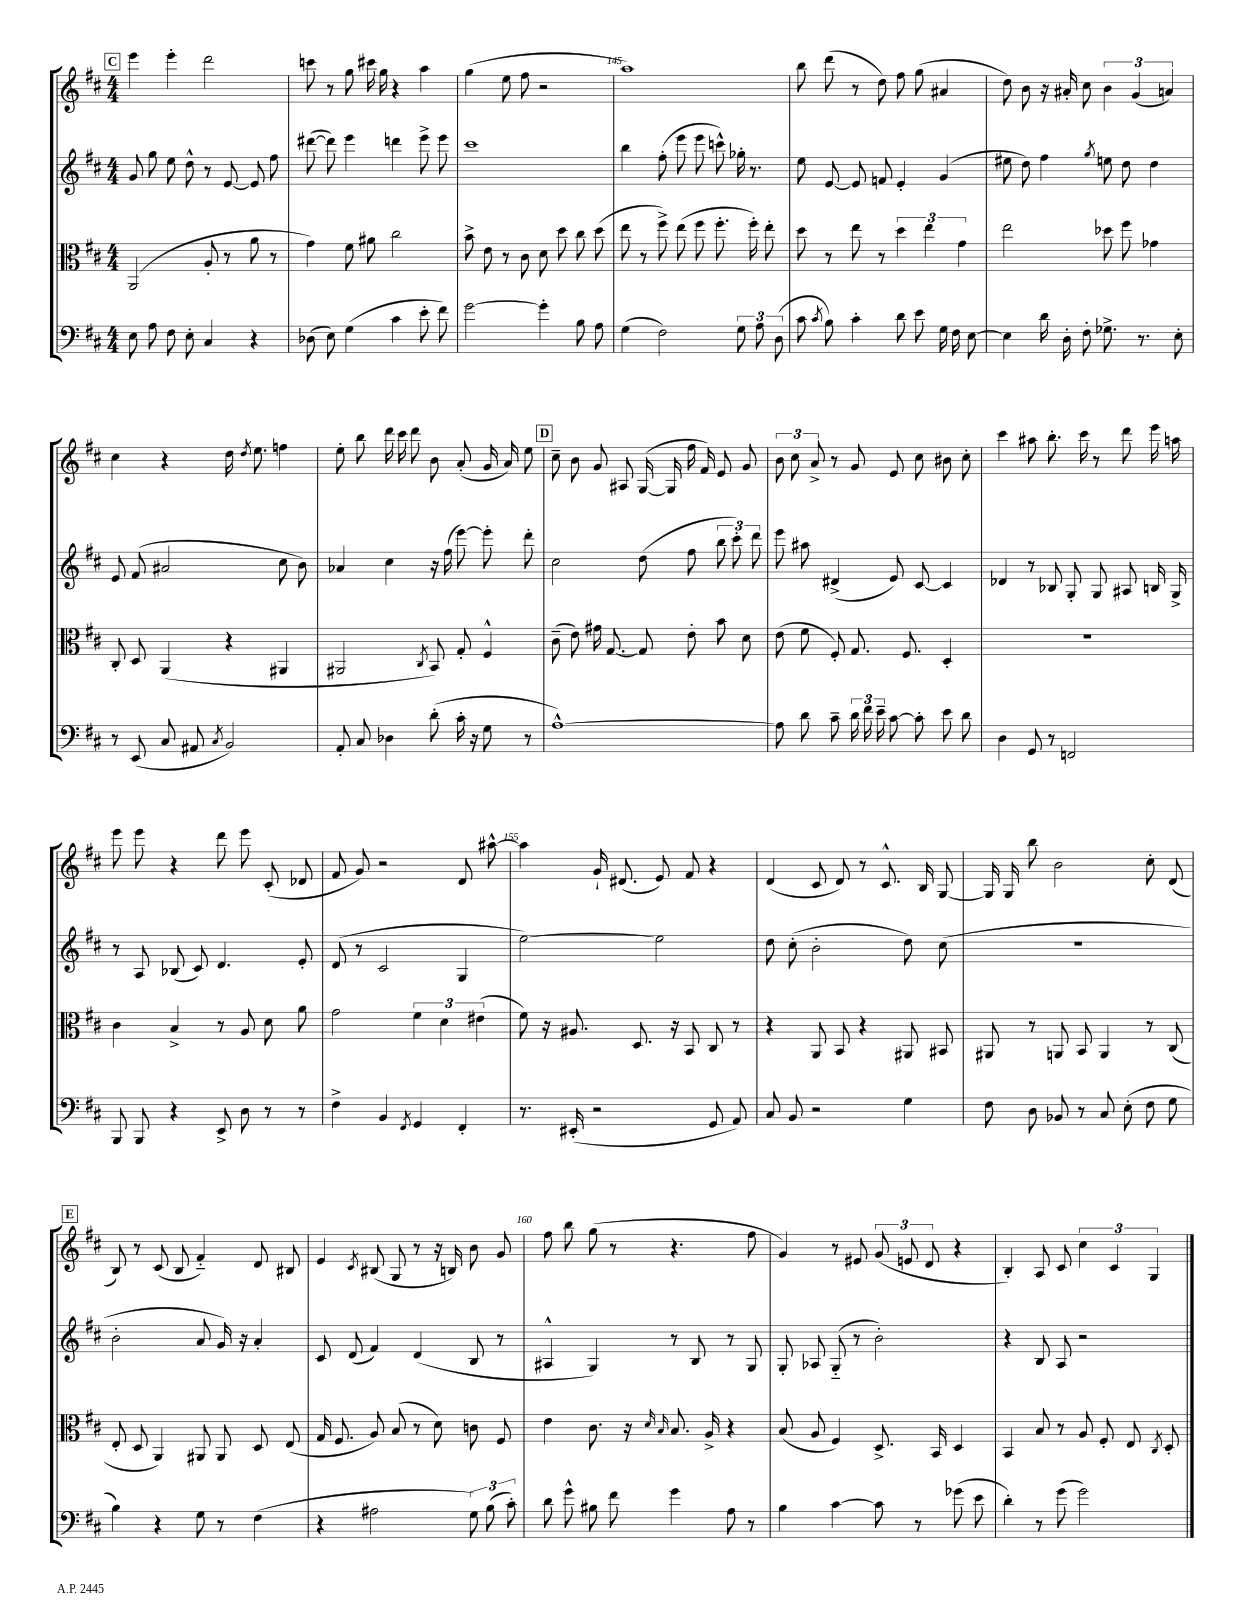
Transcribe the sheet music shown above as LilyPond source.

<<
\new StaffGroup <<
\new Staff = "s0" {
    \clef treble \key d \major \numericTimeSignature \time 4/4
    \autoBeamOff \mark \markup { \box "C" } e'''4 e'''4-. d'''2 |
    c'''8 r8 g''8 cis'''16 g''16 r4 a''4 |
    g''4( e''8 fis''8 r2 |
    a''1) |
    b''8 d'''8( r8 d''8) fis''8 g''8( ais'4 |
    d''8) b'8 r16 ais'16-. cis''8 \tuplet 3/2 { b'4 g'4( a'4) } |
    cis''4 r4 d''16 \acciaccatura { d''8 } e''8. f''4 |
    e''8-. b''8 d'''16 cis'''16 d'''8 b'8 a'8-.( g'16 a'16) e''8 |
    \mark \markup { \box "D" } cis''8-- b'8 g'8 ais8 g16~( g16 fis''16 fis'16) e'8 g'8 |
    \tuplet 3/2 { b'8 cis''8 a'8-> } r8 g'8 e'8 cis''8 bis'8 cis''8-. |
    cis'''4 ais''8 b''8.-. cis'''16 r8 d'''8 e'''16 a''16 |
    e'''8 e'''8 r4 d'''8 e'''8 cis'8-.( des'8 |
    fis'8 g'8) r2 d'8 ais''8~-^ |
    ais''4 g'16-! dis'8.( e'8) fis'8 r4 |
    d'4( cis'8 d'8) r8 cis'8.-^ b16 g8~ |
    g16 g16 b''8 b'2 cis''8-. d'8( |
    \mark \markup { \box "E" } b8) r8 cis'8( b8 fis'4-_) d'8 bis8 |
    e'4 \acciaccatura { cis'8 } bis8( g8 r8 r16 b16) b'8 g'8 |
    fis''8 b''8 g''8( r8 r4. fis''8 |
    g'4) r8 eis'8 \tuplet 3/2 { g'8( e'8 d'8 } r4 |
    b4-.) a8 cis'8 \tuplet 3/2 { cis''4 cis'4 g4 } \bar "|." |
}
\new Staff = "s1" {
    \clef treble \key d \major \numericTimeSignature \time 4/4
    \autoBeamOff \mark \markup { \box "C" } g'8 g''8 e''8 d''8-^ r8 e'8~ e'8 fis''8 |
    dis'''8~( dis'''8) e'''4 d'''4 e'''8-> e'''8 |
    cis'''1 |
    b''4 fis''8-.( e'''8 e'''8 c'''8-^) ges''16-. r8. |
    e''8 e'8~ e'8 f'8 e'4-. g'4( |
    eis''8 d''8) fis''4 \acciaccatura { g''8 } e''8 d''8 d''4 |
    e'8 fis'8( ais'2 cis''8 b'8) |
    aes'4 cis''4 r16 fis''16( e'''8~) e'''8-. d'''8-. |
    \mark \markup { \box "D" } cis''2 d''8( fis''8 \tuplet 3/2 { b''8 cis'''8-.) d'''8 } |
    e'''8 ais''8 dis'4->( e'8) cis'8~ cis'4 |
    des'4 r8 bes8 g8-. g8 ais8 b16 g16-> |
    r8 a8 bes8( cis'8) d'4. e'8-. |
    d'8( r8 cis'2 g4 |
    e''2~) e''2 |
    d''8 cis''8-.( b'2-. d''8) cis''8( |
    r1 |
    \mark \markup { \box "E" } b'2-. a'8 g'16) r16 a'4-. |
    cis'8 d'8( fis'4) d'4( b8 r8 |
    ais4-^ g4) r8 b8 r8 g8 |
    g8-. aes8 g8-_( r8 b'2-.) |
    r4 b8 a8 r2 \bar "|." |
}
\new Staff = "s2" {
    \clef alto \key d \major \numericTimeSignature \time 4/4
    \autoBeamOff \mark \markup { \box "C" } a,2( a8-. r8 a'8 r8 |
    g'4) fis'8 ais'8 cis''2 |
    b'8-> e'8 r8 cis'8 d'8 d''8 cis''8 d''8( |
    e''8 r8 fis''8->) e''8( fis''8 fis''8.-. fis''16-.) e''8-. |
    d''8 r8 e''8 r8 \tuplet 3/2 { d''4 e''4 g'4 } |
    e''2 des''8 fis''8 ges'4 |
    cis8-. d8 a,4( r4 ais,4 |
    ais,2 \acciaccatura { cis8 } b,8) g8-. fis4-^ |
    \mark \markup { \box "D" } cis'8--( e'8) gis'16 g8.~ g8 e'8-. b'8 d'8 |
    e'8( fis'8 fis8-.) g8. fis8. d4-. |
    R1 |
    cis'4 b4-> r8 a8 d'8 a'8 |
    g'2 \tuplet 3/2 { fis'4 d'4 eis'4( } |
    fis'8) r16 ais8. d8. r16 b,8 cis8 r8 |
    r4 a,8 b,8 r4 ais,8 bis,8 |
    ais,8 r8 a,8 b,8 a,4 r8 cis8( |
    \mark \markup { \box "E" } e8-. d8 a,4) ais,8 ais,8 d8 e8( |
    g16 fis8. a8) b8( r8 d'8) c'8 fis8 |
    e'4 cis'8. r16 \grace { d'16 b16 } b8. a16-> r4 |
    b8( a8 fis4) d8.-> b,16 d4 |
    b,4 b8 r8 a8 fis8-. e8 \acciaccatura { cis8 } d8-. \bar "|." |
}
\new Staff = "s3" {
    \clef bass \key d \major \numericTimeSignature \time 4/4
    \autoBeamOff \mark \markup { \box "C" } e8 a8 fis8 e8-. cis4 r4 |
    des8( e8) g4( cis'4 e'8-. fis'8) |
    g'2~ g'4-. b8 a8 |
    g4( fis2) \tuplet 3/2 { g8 a8 d8( } |
    cis'8 \acciaccatura { cis'8 } b8) cis'4-. d'8 e'8 g16 fis16 e8~ |
    e4 d'16 d16-. fis8-. ges8.-> r8. e8-. |
    r8 e,8( cis8 ais,8 \acciaccatura { cis8 } b,2) |
    a,8-. cis8 des4 d'8-.( cis'16-. r16 g8 r8 |
    \mark \markup { \box "D" } a1~-^) |
    a8 d'8 cis'8-- \tuplet 3/2 { d'16 fis'16 e'16-- } cis'8~ cis'8-. e'8 d'8 |
    d4 g,8 r8 f,2 |
    b,,8 b,,8 r4 e,8-> d8 r8 r8 |
    fis4-> b,4 \acciaccatura { fis,8 } g,4 fis,4-. |
    r8. eis,16-.( r2 g,8 a,8) |
    cis8 b,8 r2 g4 |
    fis8 d8 bes,8 r8 cis8 e8-.( fis8 g8 |
    \mark \markup { \box "E" } b4) r4 g8 r8 fis4( |
    r4 ais2 \tuplet 3/2 { g8) b8( cis'8-.) } |
    d'8 g'8-^ bis8 fis'8 g'4 a8 r8 |
    b4 cis'4~ cis'8 r8 ges'8( e'8 |
    d'4-.) r8 g'8( g'2) \bar "|." |
}
>>
>>
\layout { \context { \Score currentBarNumber = #142 \override BarNumber.break-visibility = ##(#f #t #t) barNumberVisibility = #(every-nth-bar-number-visible 5) } }
